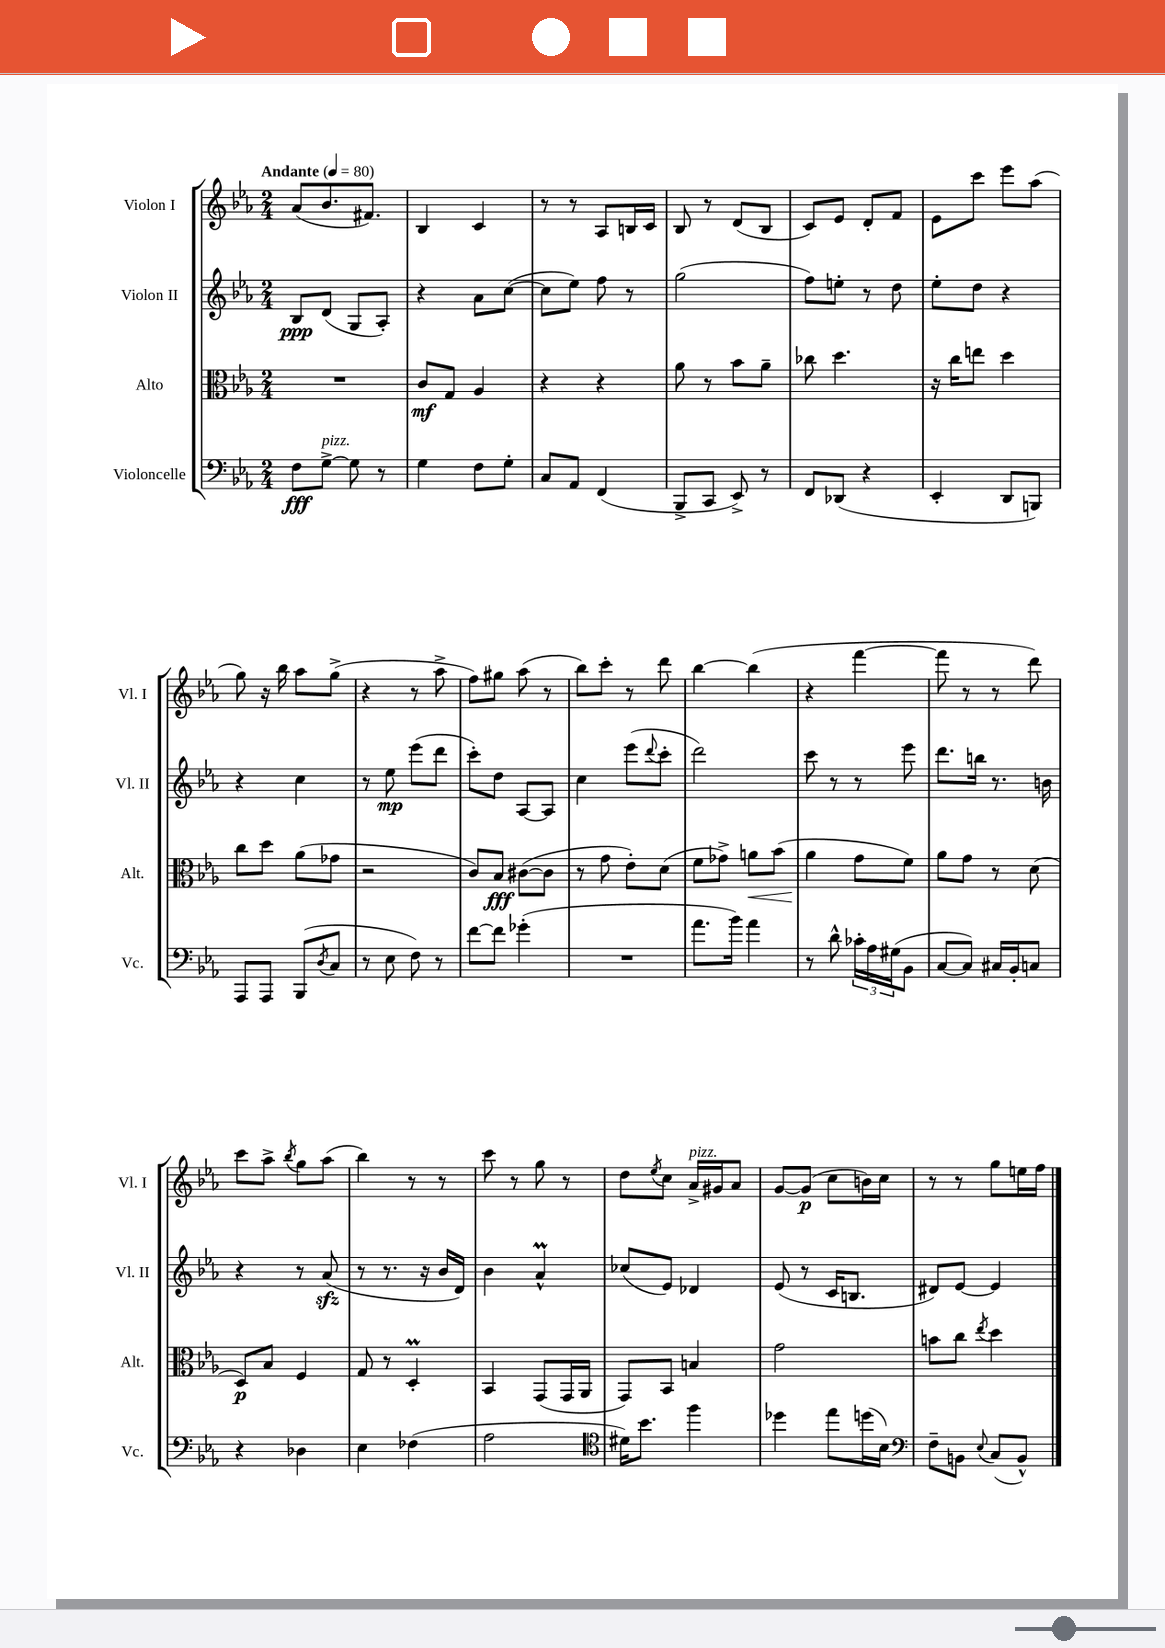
<<
\new StaffGroup <<
\new Staff = "s0" \with { instrumentName = "Violon I" shortInstrumentName = "Vl. I" } {
    \clef treble \key ees \major \numericTimeSignature \time 2/4 \tempo "Andante" 4 = 80
    aes'8( bes'8. fis'8.) |
    bes4 c'4 |
    r8 r8 aes8 b16 c'16 |
    bes8 r8 d'8( bes8 |
    c'8) ees'8 d'8-. f'8 |
    ees'8 c'''8 ees'''8 aes''8( |
    g''8) r16 bes''16 aes''8 g''8->( |
    r4 r8 aes''8-> |
    f''8) gis''8 aes''8( r8 |
    bes''8) c'''8-. r8 d'''8 |
    bes''4~ bes''4( |
    r4 f'''4~ |
    f'''8 r8 r8 d'''8) |
    c'''8 aes''8-> \acciaccatura { bes''8 } g''8 aes''8( |
    bes''4) r8 r8 |
    c'''8 r8 g''8 r8 |
    d''8 \acciaccatura { ees''8 } c''8 aes'16->^\markup { \italic "pizz." } gis'16 aes'8 |
    g'8~ g'8\p( c''8 b'16) c''16 |
    r8 r8 g''8 e''16 f''16 \bar "|." |
}
\new Staff = "s1" \with { instrumentName = "Violon II" shortInstrumentName = "Vl. II" } {
    \clef treble \key ees \major \numericTimeSignature \time 2/4
    bes8\ppp d'8( g8 aes8-.) |
    r4 aes'8 c''8~( |
    c''8 ees''8) f''8 r8 |
    g''2( |
    f''8) e''8-. r8 d''8 |
    ees''8-. d''8 r4 |
    r4 c''4 |
    r8 ees''8\mp ees'''8( d'''8 |
    c'''8-.) d''8 aes8~ aes8 |
    c''4 ees'''8( \appoggiatura { d'''8 } c'''8-. |
    d'''2) |
    c'''8 r8 r8 ees'''8 |
    d'''8. b''16 r8. b'16 |
    r4 r8 aes'8\sfz( |
    r8 r8. r16 bes'16 d'16) |
    bes'4 aes'4-^\prall |
    ces''8( ees'8) des'4 |
    ees'8( r8 c'16 b8. |
    dis'8) ees'8~ ees'4 \bar "|." |
}
\new Staff = "s2" \with { instrumentName = "Alto" shortInstrumentName = "Alt." } {
    \clef alto \key ees \major \numericTimeSignature \time 2/4
    R2 |
    c'8\mf g8 aes4 |
    r4 r4 |
    aes'8 r8 bes'8 aes'8-- |
    ces''8 d''4. |
    r16 c''16 e''8 d''4 |
    c''8 d''8 aes'8( ges'8 |
    r2 |
    c'8) bes8\fff cis'8~( cis'8 |
    r8 g'8 ees'8-.) d'8( |
    f'8 ges'8->) a'8\< bes'8( |
    aes'4\! g'8 f'8) |
    aes'8 g'8 r8 d'8( |
    d8\p) bes8 f4 |
    g8 r8 d4-.\prall |
    bes,4 g,8( g,16 aes,16 |
    g,8) bes,8 b4 |
    g'2 |
    b'8 c''8 \acciaccatura { ees''8 } d''4 \bar "|." |
}
\new Staff = "s3" \with { instrumentName = "Violoncelle" shortInstrumentName = "Vc." } {
    \clef bass \key ees \major \numericTimeSignature \time 2/4
    f8\fff g8~->^\markup { \italic "pizz." } g8 r8 |
    g4 f8 g8-. |
    c8 aes,8 f,4( |
    bes,,8-> c,8 ees,8->) r8 |
    f,8 des,8( r4 |
    ees,4-. d,8 b,,8) |
    aes,,8 aes,,8 bes,,8( \acciaccatura { d8 } c8 |
    r8 ees8 f8) r8 |
    f'8~ f'8 ges'4-.( |
    R2 |
    aes'8. bes'16) aes'4 |
    r8 d'8-^ \tuplet 3/2 { ces'16-. aes16 gis16( } bes,8 |
    c8~ c8) cis16 bes,16-. c8 |
    r4 des4 |
    ees4 fes4( |
    aes2 |
    \clef tenor dis'16) bes'8. f''4 |
    des''4 ees''8 d''16( bes16) |
    \clef bass f8-- b,8 \appoggiatura { ees8 } c8( b,8-^) \bar "|." |
}
>>
>>
\layout { \context { \Score \remove "Bar_number_engraver" } }
